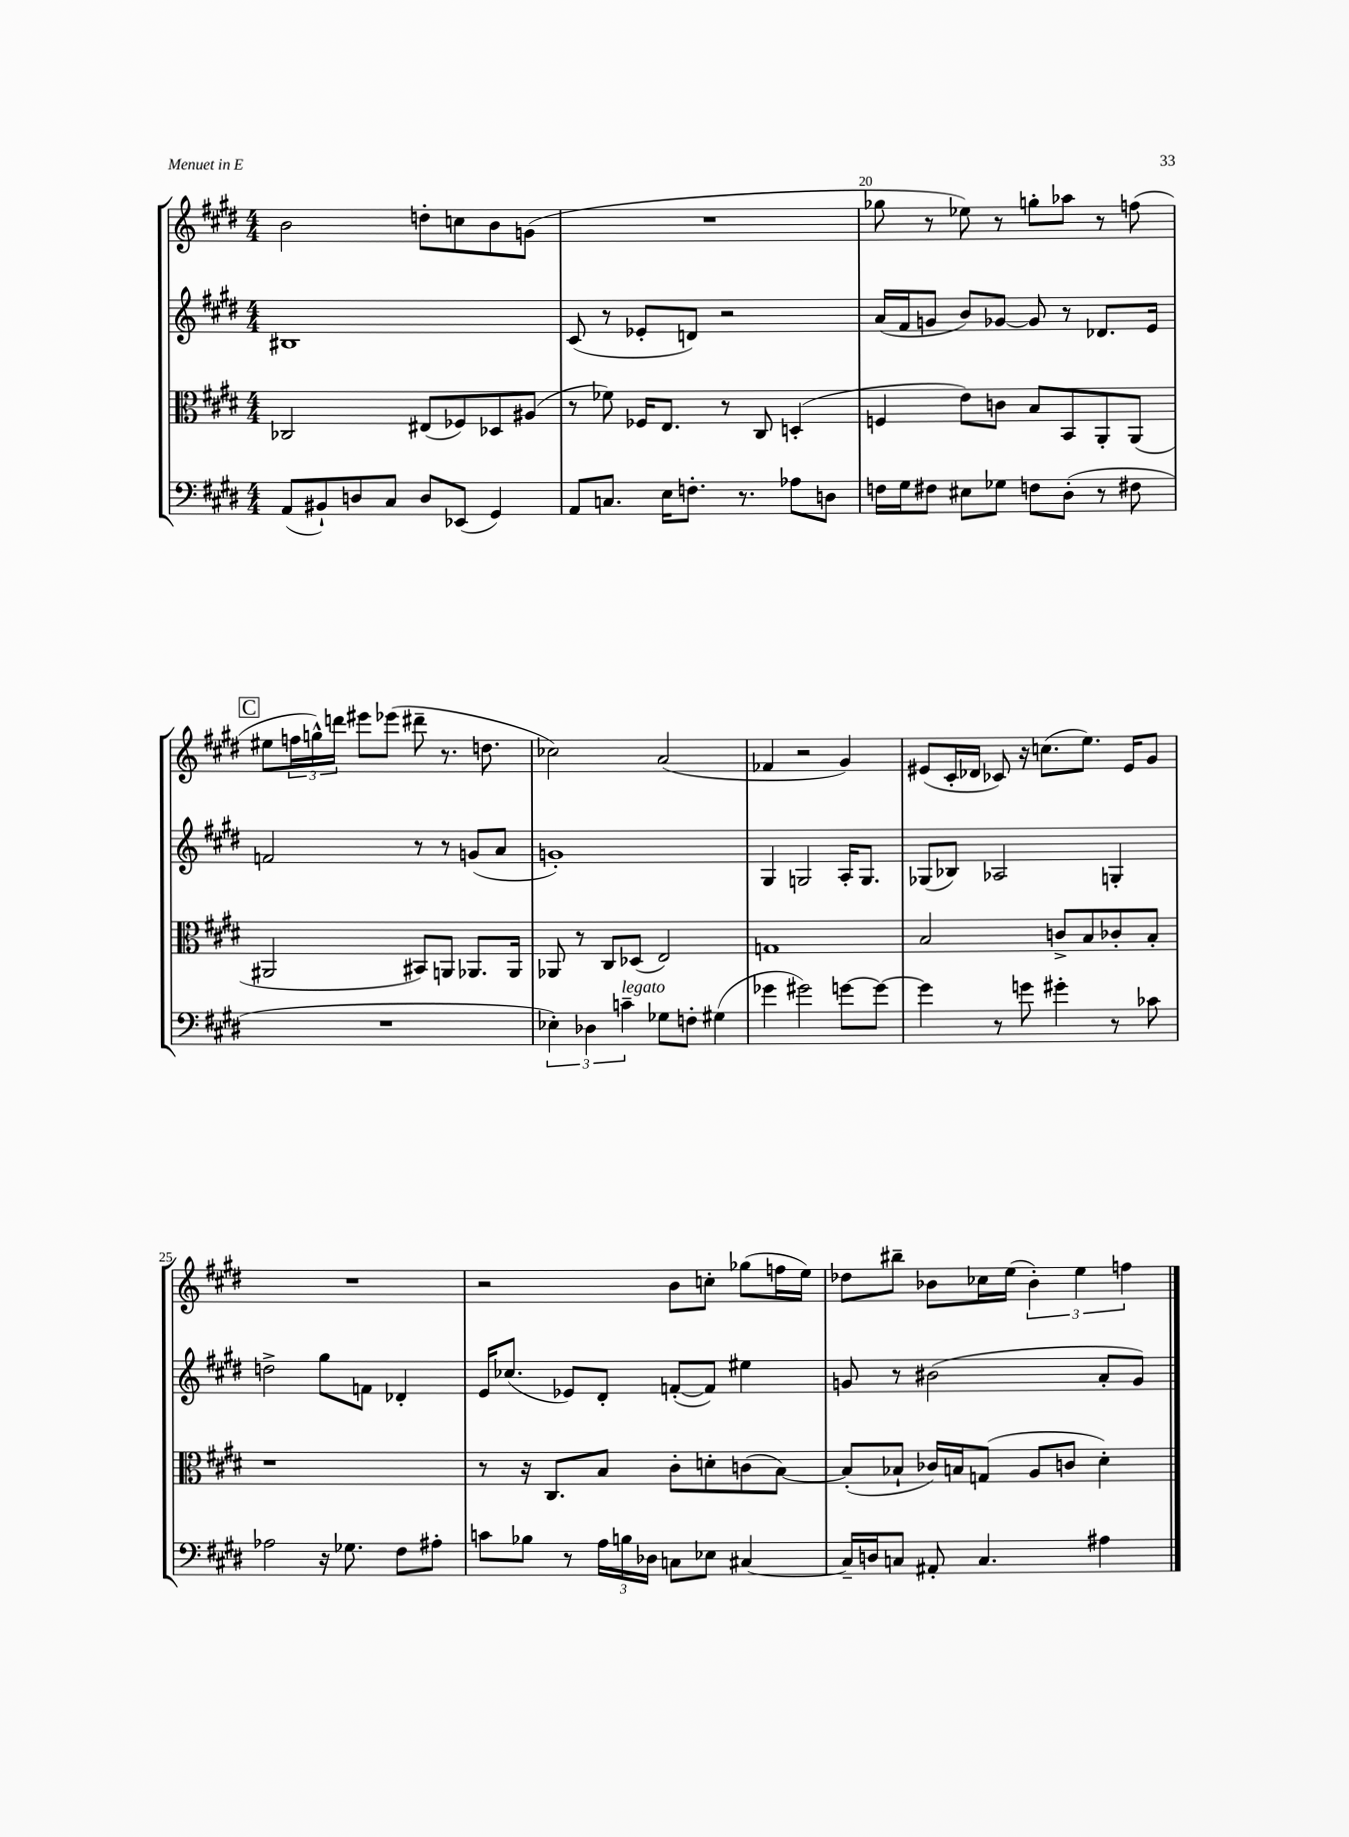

**kern	**kern	**kern	**kern
*part4	*part3	*part2	*part1
*staff4	*staff3	*staff2	*staff1
*clefF4	*clefC3	*clefG2	*clefG2
*k[f#c#g#d#]	*k[f#c#g#d#]	*k[f#c#g#d#]	*k[f#c#g#d#]
*M4/4	*M4/4	*M4/4	*M4/4
=18	=18	=18	=18
(8AA/L	2C-X/	1B#X	2b\
8BB#X`/)	.	.	.
8Dn/	.	.	.
8C#/J	.	.	.
8D/L	(8E#X/L	.	8ddn'\L
(8EE-X/J	8F-X/)	.	8ccn\
4GG#/)	8D-X/	.	8b\
.	(8A#X/J	.	(8gn\J
=19	=19	=19	=19
8AA/L	8r	(8c#/	1r
8.Cn/J	8f-X\)	8r	.
.	16F-X/KL	8e-X'/L	.
16E\KL	8.E/J	.	.
8.Fn'\J	.	8dn/J)	.
.	8r	2r	.
8.r	.	.	.
.	8C#/	.	.
8A-X\L	(4Dn'/	.	.
8Dn\J	.	.	.
=20	=20	=20	=20
16Fn\LL	4Fn/	(16a/LL	8gg-X\
16G#\J	.	16f#/J	.
8F#X\J	.	8gn/J	8r
8E#X\L	8e\L)	8b/L)	8ee-X\)
8G-X\J	8cn\J	[8g-X/J	8r
8Fn\L	8B/L	8g-/]	8ggn'\L
(8D#'\J	8BB/	8r	8aa-X\J
8r	8AA'/	8.d-X/L	8r
8F#X\	(8AA/J	.	(8ffn\
.	.	16e/Jk	.
!!LO:LB:g=z
!!LO:REH:place=s1:t=C
=21	=21	=21	=21
1r	2AA#X/	2fn/	8ee#X\L
.	.	.	24ffn\L
.	.	.	24ggn^^\)
.	.	.	24dddn\JJ
.	.	.	8eee#X\L
.	.	.	(8eee-X\J
.	8BB#X/L)	8r	8ddd#X~\
.	8AAn/J	8r	8.r
.	8.AA-X/L	(8gn/L	.
.	.	.	8.ddn\
.	.	8a/J	.
.	16AA-/Jk	.	.
=22	=22	=22	=22
6E-X'\)	8AA-X/	1gn')	2cc-X\)
.	8r	.	.
6D-X\	.	.	.
.	8C#/L	.	.
!LO:TX:a:i:t=legato	!	!	!
6cn~\	.	.	.
.	(8D-X/J	.	.
8G-X\L	2E/)	.	(2a/
8Fn'\J	.	.	.
(4G#X\	.	.	.
=23	=23	=23	=23
4g-X\	1Gn	4G#/	4f-X/
2g#X\)	.	2Gn/	2r
[8gn\L	.	16A'/KL	4g#/)
.	.	8.G/J	.
8g\J_	.	.	.
=24	=24	=24	=24
4g\]	2B/	(8G-X/L	(8e#X/L
.	.	8B-X/J)	16c#'/L
.	.	.	16d-X/JJ
8r	.	2A-X/	8c-X/)
8gn\	.	.	16r
.	.	.	(8.ccn\L
4g#X'\	8cn^/L	.	.
.	8B/	.	8.ee\J)
8r	8c-X'/	4Gn'/	.
.	.	.	16e#/KL
8c-X\	8B'/J	.	8g#/J
!!LO:LB:g=z
=25	=25	=25	=25
2A-X\	1r	2ddn^\	1r
16r	.	8gg#\L	.
8.G-X\	.	.	.
.	.	8fn\J	.
8F#\L	.	4d-X'/	.
8A#X'\J	.	.	.
=26	=26	=26	=26
8cn\L	8r	16e/KL	2r
.	.	(8.cc-X/J	.
8B-X\J	16r	.	.
.	8.C#/L	.	.
8r	.	8e-X/L)	.
24A\LL	8B/J	8d#'/J	.
24Bn\	.	.	.
24D-X\JJ	.	.	.
8Cn\L	8c#'\L	([8fn'/L	8b\L
8E-X\J	8dn'\	8f/J])	8ccn'\J
[4C#X/	(8cn\	4ee#X\	(8gg-X\L
.	[8B\J)	.	16ffn\L
.	.	.	16ee\JJ)
=27	=27	=27	=27
16C#~/LL]	(8B'/L]	8gn/	8dd-X\L
16Dn/J	.	.	.
8Cn/J	8B-X`/J	8r	8bb#X~\J
8AA#X'/	16c-X/LL)	(2b#X\	8b-X\L
.	16Bn/J	.	.
4.C/	(8Gn/J	.	16cc-X\L
.	.	.	(16ee\JJ
.	8A/L	.	6b-'\)
.	8cn/J	.	.
.	.	.	6ee\
4A#X\	4d#'\)	8a'/L	.
.	.	.	6ffn\
.	.	8g/J)	.
==	==	==	==
*-	*-	*-	*-
